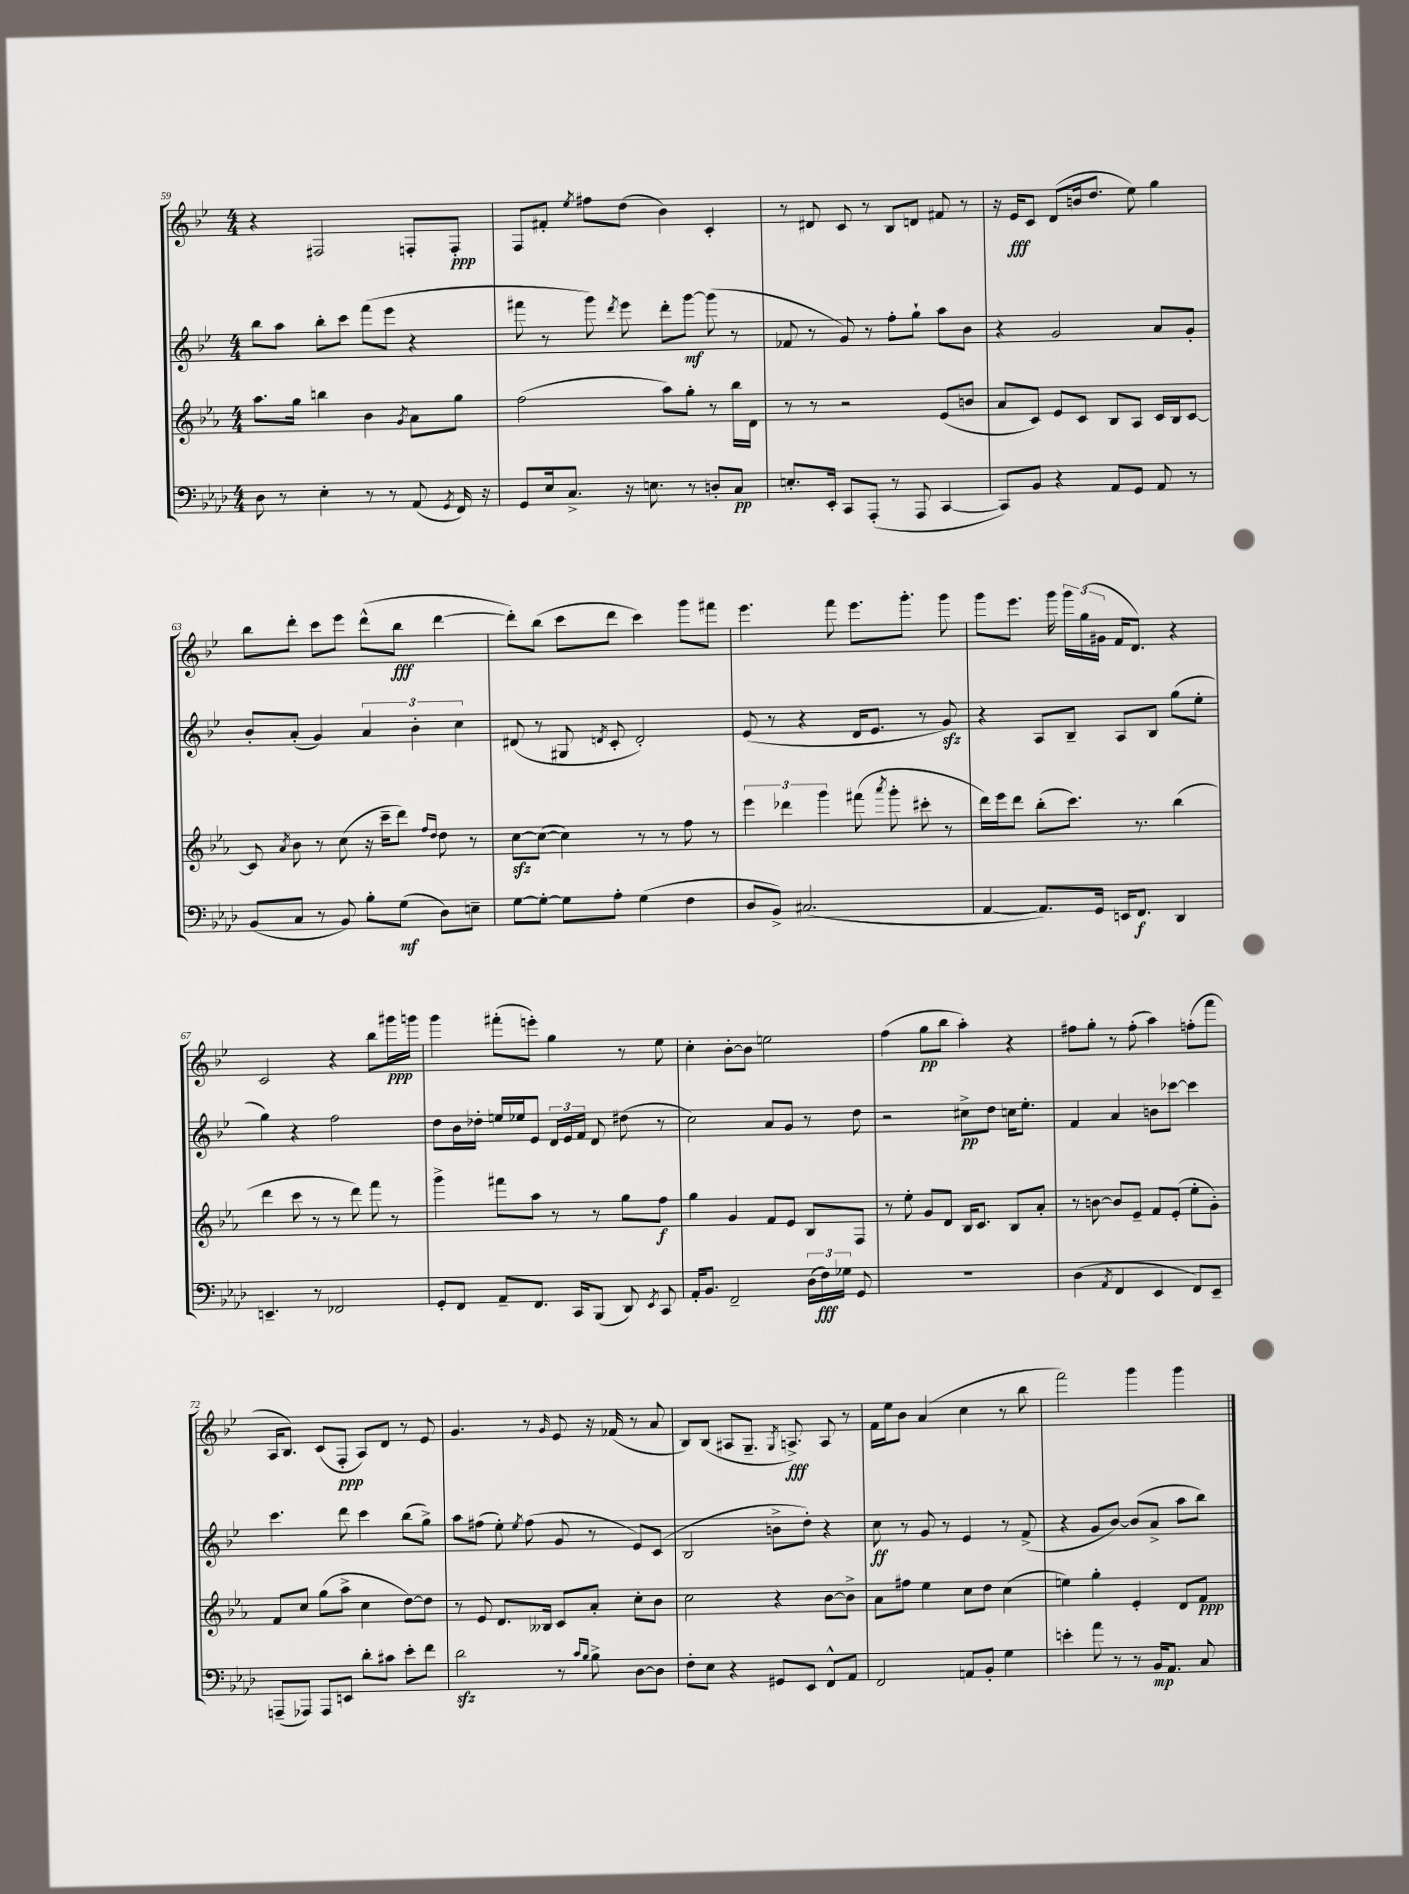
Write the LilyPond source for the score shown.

<<
\new StaffGroup <<
\new Staff = "s0" {
    \clef treble \key bes \major \numericTimeSignature \time 4/4
    \autoBeamOff r4 fis2 f8[-. f8]-.\ppp |
    f8[ fis'8]-. \acciaccatura { ees''8 } fis''8[ d''8]( bes'4) c'4-. |
    r8 dis'8 c'8 r8 bes8[ d'8] fis'8 r8 |
    r16 ees'16[\fff c'8] d'8[( b'16 d''8.] ees''8) g''4 |
    bes''8[ d'''8]-. c'''8[ ees'''8] d'''8[-^( bes''8]\fff d'''4~ |
    d'''8[-.) bes''8]( c'''8[ d'''8] c'''4) g'''8[ fis'''8] |
    ees'''4. f'''8 ees'''8.[ g'''8.]-. g'''8 |
    g'''8[ ees'''8.] g'''16 \tuplet 3/2 { g'''16[ g''16( gis'16] } f'16[ d'8.]) r4 |
    c'2 r4 bes''8[ gis'''16\ppp g'''16] |
    g'''4 fis'''8[-.( e'''8]-.) g''4 r8 ees''8 |
    c''4-. bes'8[~-. bes'8] e''2 |
    f''4( g''8[\pp bes''8] a''4-.) r4 |
    fis''8[ g''8]-. r8 fis''8-.( a''4) f''8[-.( f'''8] |
    a16[ bes8.]) c'8[( f8]-.\ppp a8[) d'8] r8 ees'8 |
    g'4. r8 \grace { g'16 } ees'8 r16 fes'16( r8 a'8 |
    bes8[) bes8]( ais8[ g8.]-- \acciaccatura { g8 } a8.->\fff) a8 r8 |
    f'16[ ees''16 bes'8] a'4( c''4 r8 bes''8 |
    f'''2) g'''4 g'''4 \bar "|." |
}
\new Staff = "s1" {
    \clef treble \key bes \major \numericTimeSignature \time 4/4
    \autoBeamOff bes''8[ a''8] bes''8[-. c'''8] f'''8[( ees'''8] r4 |
    fis'''8 r8 g'''8) \acciaccatura { d'''8 } ees'''8 d'''8[-. g'''8]~\mf g'''8( r8 |
    fes'8 r8 g'8) r8 f''8[-. g''8]-! a''8[ bes'8] |
    r4 g'2 a'8[ g'8]-. |
    bes'8[-. a'8]-.( g'4) \tuplet 3/2 { a'4 bes'4-. c''4 } |
    dis'8( r8 gis8 \acciaccatura { d'8 } c'8-. d'2-.) |
    ees'8( r8 r4 d'16[ ees'8.] r8 g'8\sfz) |
    r4 a8[ bes8]-- a8[ bes8] g''8[( ees''8]-. |
    g''4) r4 f''2 |
    d''8[ bes'16 des''16]-. e''16[ ees''16 ees'8] \tuplet 3/2 { d'16[ ees'16 f'16] } d'8 dis''8( r8 |
    c''2) a'8[ g'8] r8 d''8 |
    r2 cis''8[->\pp d''8] c''16[ ees''8.]-. |
    f'4 a'4 b'8[ ces'''8]~ ces'''4 |
    c'''4. d'''8 c'''4 bes''8[( g''8]->) |
    a''8[ fis''8]( ees''8-.) \acciaccatura { ees''8 } fis''8( g'8 r8 ees'8[) c'8]( |
    bes2 b'8[-> d''8]-.) r4 |
    c''8\ff r8 g'8 r8 ees'4 r8 f'8->( |
    r4 g'8[ bes'8]~) bes'8[( a'8]-> a''8[ bes''8]) \bar "|." |
}
\new Staff = "s2" {
    \clef treble \key ees \major \numericTimeSignature \time 4/4
    \autoBeamOff aes''8.[ g''16] b''4 bes'4 \acciaccatura { g'8 } aes'8[ g''8] |
    f''2( aes''8[) g''8]-. r8 bes''16[ d'16] |
    r8 r8 r2 ees'8[( b'8] |
    aes'8[ c'8]) ees'8[ c'8] bes8[ aes8] c'16[ bes16 c'8]~ |
    c'8 \acciaccatura { aes'8 } bes'8 r8 c''8( r16 c'''16[-- d'''8]) \grace { f''16[ d''16] } d''8 r8 |
    c''8[~\sfz c''8]~( c''4) r8 r8 f''8 r8 |
    \tuplet 3/2 { ees'''4 des'''4 g'''4 } fis'''8( \acciaccatura { aes'''8 } g'''8-. cis'''8-. r8 |
    d'''16[) ees'''16 d'''8] bes''8[-.( c'''8.]) r8. bes''4( |
    d'''4 c'''8 r8 r8 d'''8) f'''8 r8 |
    g'''4-> fis'''8[ aes''8] r8 r8 g''8[ f''8]\f |
    g''4 g'4 f'8[ ees'8] bes8[ f8] |
    r8 ees''8-. g'8[ d'8] bes16[ c'8.] bes8[ aes'8]-. |
    r8 b'8~ b'8[ ees'8]-- f'8[ ees'8]-.( ees''8[-. g'8]-.) |
    f'8[ c''8] g''8[( aes''8]-> c''4 d''8[~) d''8] |
    r8 ees'8 d'8.[ beses16] c'8[ aes'8]-. c''8[-. bes'8] |
    c''2 r4 bes'8[~ bes'8]-> |
    aes'8[ fis''8] ees''4 c''8[ d''8] c''4( |
    e''4) g''4-. ees'4-. d'8[ f'8]\ppp \bar "|." |
}
\new Staff = "s3" {
    \clef bass \key aes \major \numericTimeSignature \time 4/4
    \autoBeamOff des8 r8 ees4-. r8 r8 aes,8( \acciaccatura { g,8 } f,16) r16 |
    g,8[ ees16 c8.]-> r16 e8. r8 d8[-. c8]\pp |
    e8.[-. ees,16]-. c,8[ aes,,8]-.( r8 aes,,8 c,4~ |
    c,8[) bes,8] r4 aes,8[ g,8] aes,8 r8 |
    bes,8[( c8] r8 bes,8) bes8[-. g8]\mf( des8[) e8]-- |
    g8[~ g8]~-. g8[ aes8]-. g4( f4 |
    des8[ bes,8]->) cis2.( |
    aes,4~ aes,8.[) g,16] e,16[ f,8.]\f des,4 |
    e,4.-- r8 fes,2 |
    g,8[-. f,8] aes,8[-- f,8.] c,16[ bes,,8]( des,8) \acciaccatura { ees,8 } c,8 |
    aes,16[-. bes,8.] f,2-- \tuplet 3/2 { des16[( f16\fff) ges16] } g,8 |
    R1 |
    des4( \acciaccatura { aes,8 } f,4 ees,4 f,8[) ees,8]-- |
    a,,8[--( aes,,8]) aes,,8[ e,8] des'8[-. cis'8] ees'8[-. f'8] |
    des'2\sfz r8 \grace { c'16[ bes16] } bes8-> des8[~ des8] |
    f8[-. ees8] r4 gis,8[ ees,8] f,8[-^ aes,8] |
    f,2 a,8[ bes,8]-. g4 |
    e'4-. aes'8 r8 r8 bes,16[\mp aes,8.] c8 \bar "|." |
}
>>
>>
\layout { \context { \Score currentBarNumber = #59 } }
